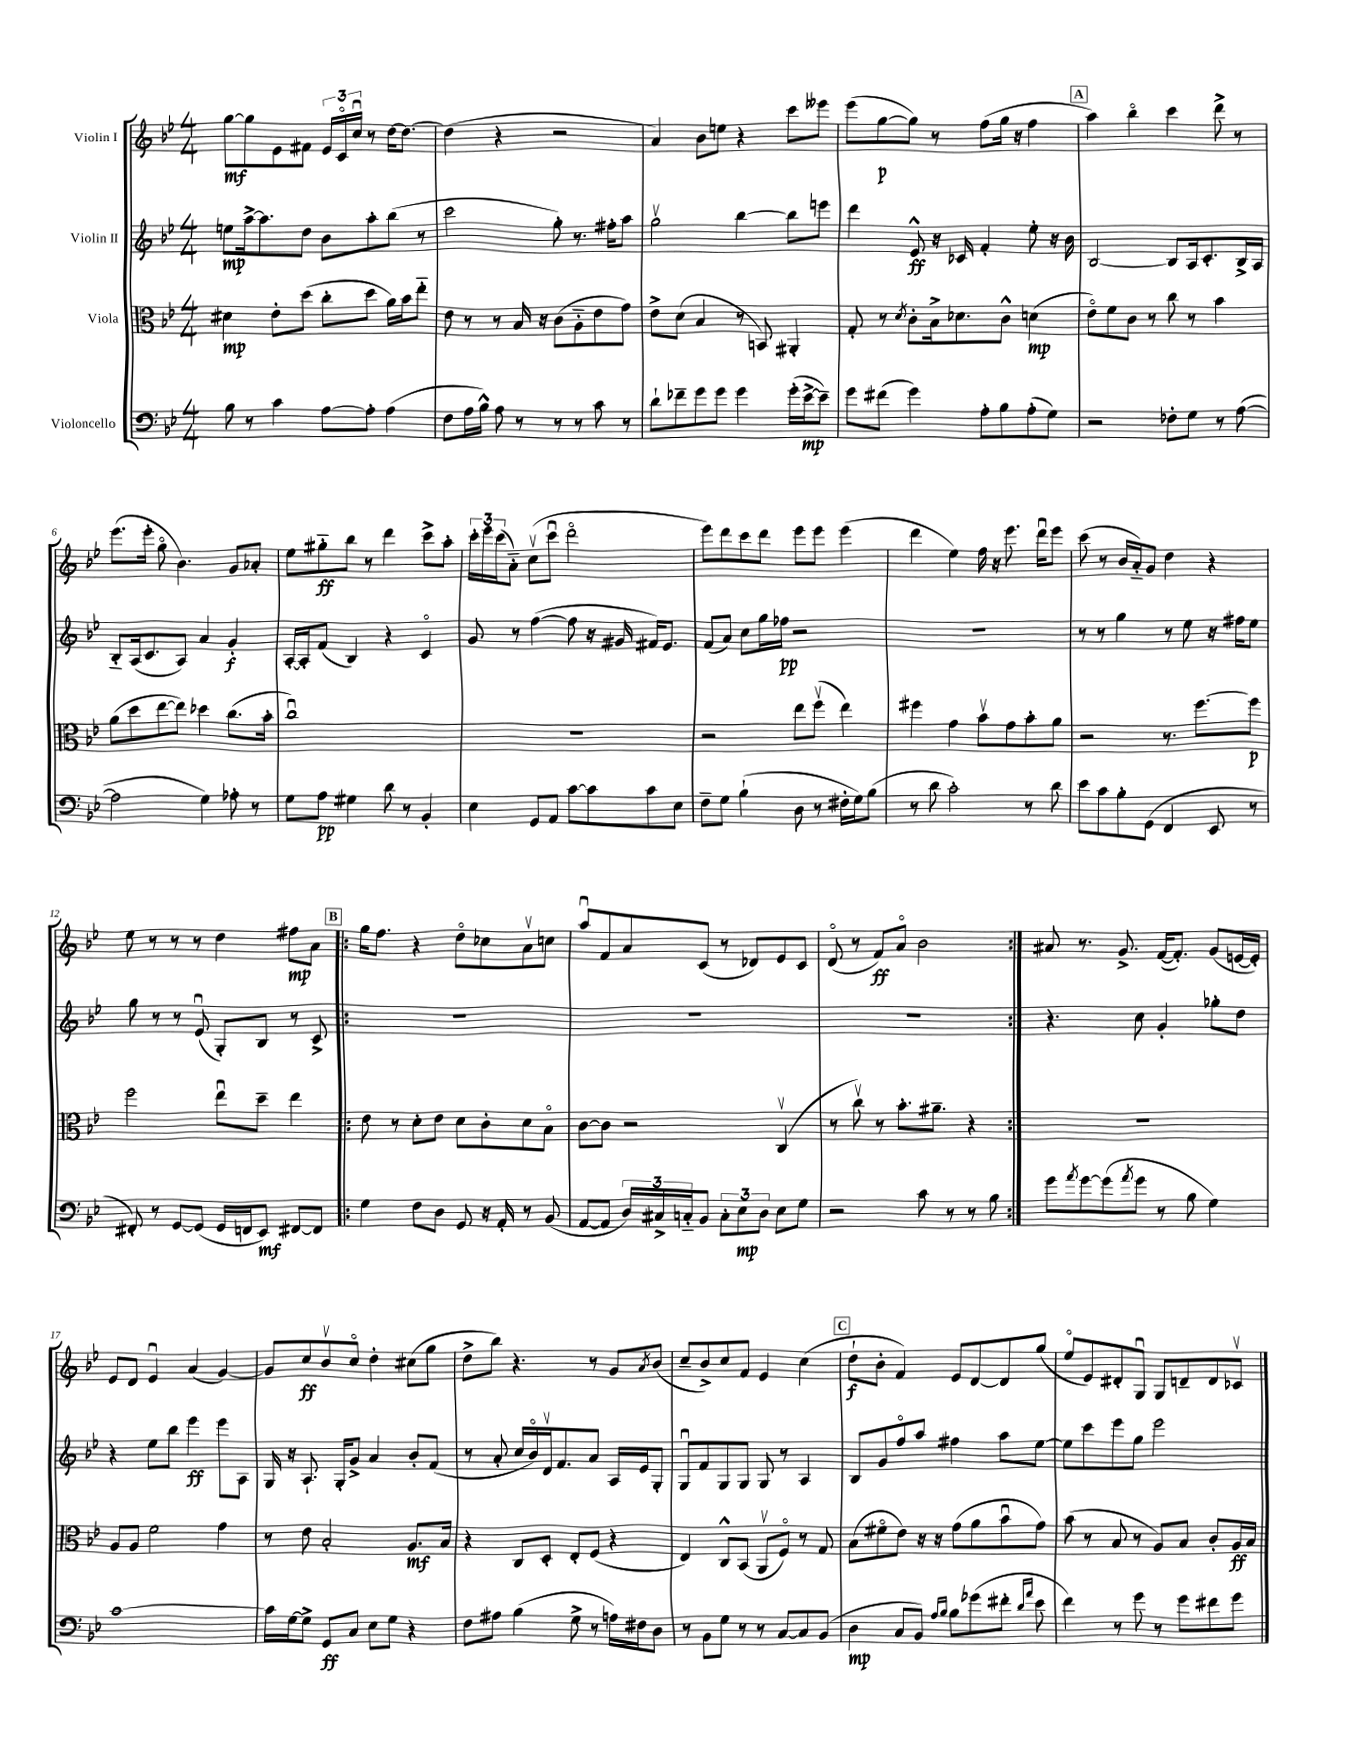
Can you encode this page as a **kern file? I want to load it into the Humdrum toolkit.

**kern	**dynam	**kern	**dynam	**kern	**dynam	**kern	**dynam
*part4	*part4	*part3	*part3	*part2	*part2	*part1	*part1
*staff4	*staff4	*staff3	*staff3	*staff2	*staff2	*staff1	*staff1
*I"Violoncello	*	*I"Viola	*	*I"Violin II	*	*I"Violin I	*
*clefF4	*	*clefC3	*	*clefG2	*	*clefG2	*
*k[b-e-]	*	*k[b-e-]	*	*k[b-e-]	*	*k[b-e-]	*
*M4/4	*	*M4/4	*	*M4/4	*	*M4/4	*
=1	=1	=1	=1	=1	=1	=1	=1
8B-\	.	4d#X\	mp	8een\L	mp	[8gg\L	mf
8r	.	.	.	[16aa^\k	.	8gg\]	.
.	.	.	.	8.aa\]	.	.	.
4c\	.	8e-'\L	.	.	.	8e-\	.
.	.	(8dd\J	.	8dd\J	.	8f#X\J	.
[8A\L	.	8cc'\L	.	8b-\L	.	24e-/LL	.
.	.	.	.	.	.	24c/	.
.	.	.	.	.	.	24ccu/JJ	.
8A'\J]	.	8dd\J	.	8aa'\	.	8r	.
(4A\	.	16a\LL)	.	(8bb-\J	.	[16dd\KL	.
.	.	16b-\J	.	.	.	8.dd\J_	.
.	.	8ee-\J	.	8r	.	.	.
=2	=2	=2	=2	=2	=2	=2	=2
8F\L	.	8e-\	.	2ccc\	.	(4dd\]	.
16A\L	.	8r	.	.	.	.	.
16B-^^\JJ)	.	.	.	.	.	.	.
8A\	.	8r	.	.	.	4r	.
8r	.	16B-/	.	.	.	.	.
.	.	16r	.	.	.	.	.
8r	.	(8c\L	.	8gg'\)	.	2r	.
8r	.	8A\	.	8.r	.	.	.
8c\	.	8e-\	.	.	.	.	.
.	.	.	.	16ff#X'\KL	.	.	.
8r	.	8g\J)	.	8aa\J	.	.	.
=3	=3	=3	=3	=3	=3	=3	=3
8d`\L	.	8e-^\L	.	2ggv\	.	4a/)	.
8f-X~\	.	(8d\J	.	.	.	.	.
8g\	.	4B-/	.	.	.	8b-\L	.
8g\J	.	.	.	.	.	8een\J	.
4g\	.	8r	.	[4bb-\	.	4r	.
.	.	8BBn/)	.	.	.	.	.
(16g'\LL	.	4AA#X'/	.	8bb-\L]	.	8ccc\L	.
[16e-^\J	mp	.	.	.	.	.	.
8e-~\J])	.	.	.	8eeen\J	.	8eee--X\J	.
=4	=4	=4	=4	=4	=4	=4	=4
8g\L	.	8G'/	.	4ddd\	.	(8eee-\L	.
(8f#X\J	.	8r	.	.	.	[8gg\	p
.	.	8qd/	.	.	.	.	.
4g\)	.	8c'\L	.	8e-^^/	ff	8gg\J])	.
.	.	16B-^\k	.	16r	.	8r	.
.	.	8.d-X\	.	16c-X/	.	.	.
8A'\L	.	.	.	4f'/	.	(8ff\L	.
8B-\	.	8c^^\J	.	.	.	16gg\Jk	.
.	.	.	.	.	.	16r	.
(8A'\	.	(4dn\	mp	8ee-'\	.	4ff\	.
8G\J)	.	.	.	16r	.	.	.
.	.	.	.	16b-\	.	.	.
!!LO:REH:place=s1:t=A
=5	=5	=5	=5	=5	=5	=5	=5
2r	.	8e-\L)	.	[2B-/	.	4aa\)	.
.	.	8f\	.	.	.	.	.
.	.	8c\J	.	.	.	4bb-\	.
.	.	8r	.	.	.	.	.
8F-X'\L	.	8cc\	.	8B-/L]	.	4ccc\	.
8G\J	.	8r	.	16A/k	.	.	.
.	.	.	.	8.c'/	.	.	.
8r	.	4b-\	.	.	.	8ddd^\	.
([8A\	.	.	.	16B-^/L	.	8r	.
.	.	.	.	16A/JJ	.	.	.
!!LO:LB:g=z
=6	=6	=6	=6	=6	=6	=6	=6
2A\]	.	(8a\L	.	8B-/L	.	(8.eee-\L	.
.	.	8dd\	.	(16A/k	.	.	.
.	.	.	.	8.c/	.	16eee-'\Jk	.
.	.	[8ee-\	.	.	.	8gg\	.
.	.	8ee-\J])	.	8A/J)	.	4.b-\)	.
4G\)	.	4dd-X\	.	4a/	.	.	.
8A-X'\	.	(8.cc\L	.	4g'/	f	8g/L	.
8r	.	.	.	.	.	8a-X'/J	.
.	.	16b-'\Jk	.	.	.	.	.
=7	=7	=7	=7	=7	=7	=7	=7
8G\L	.	1ccu)	.	[16A'/LL	.	8ee-\L	.
.	.	.	.	16A'/J]	.	.	.
8A\J	pp	.	.	(8f/J	.	8gg#X\	ff
4G#X\	.	.	.	4B-/)	.	8bb-\J	.
.	.	.	.	.	.	8r	.
8d\	.	.	.	4r	.	4ddd\	.
8r	.	.	.	.	.	.	.
4BB-'/	.	.	.	4c/	.	8ccc^\L	.
.	.	.	.	.	.	8aa'\J	.
=8	=8	=8	=8	=8	=8	=8	=8
4E-\	.	1r	.	8g/	.	24ccc'\LL	.
.	.	.	.	.	.	24eee-\	.
.	.	.	.	.	.	(24ccc\J	.
.	.	.	.	8r	.	8a\J)	.
8GG/L	.	.	.	([4ff\	.	(8ccv\L	.
8AA/J	.	.	.	.	.	8cccu\J	.
[8c\L	.	.	.	8ff\]	.	2ddd\	.
8c\]	.	.	.	16r	.	.	.
.	.	.	.	16g#X/	.	.	.
8c\	.	.	.	16f#X/KL)	.	.	.
.	.	.	.	8.e-/J	.	.	.
8E-\J	.	.	.	.	.	.	.
=9	=9	=9	=9	=9	=9	=9	=9
8F~\L	.	2r	.	(8f/L	.	8eee-\L)	.
8G\J	.	.	.	8a/J)	.	8ddd\	.
(4B-`\	.	.	.	8cc\L	.	8ccc\	.
.	.	.	.	16gg\L	.	8ddd\J	.
.	.	.	.	16ff-X\JJ	pp	.	.
8D\	.	8ee-\L	.	2r	.	8eee-\L	.
8r	.	(8ffv\J	.	.	.	8eee-\J	.
16F#X'\LL	.	4ee-\)	.	.	.	(4eee-\	.
16G\J)	.	.	.	.	.	.	.
(8B-\J	.	.	.	.	.	.	.
=10	=10	=10	=10	=10	=10	=10	=10
8r	.	4ff#X\	.	1r	.	4ddd\	.
8d\	.	.	.	.	.	.	.
2c'\)	.	4g\	.	.	.	4ee-\)	.
.	.	8b-v\L	.	.	.	16ff\	.
.	.	.	.	.	.	16r	.
.	.	8g\	.	.	.	8.eee-\	.
8r	.	8b-'\	.	.	.	.	.
.	.	.	.	.	.	16dddu\KL	.
8d\	.	8a\J	.	.	.	8eee-\J	.
=11	=11	=11	=11	=11	=11	=11	=11
8e-\L	.	2r	.	8r	.	(8ccc\	.
8c\	.	.	.	8r	.	8r	.
8B-'\	.	.	.	4gg\	.	16b-/LL	.
.	.	.	.	.	.	16a/J)	.
(8GG\J	.	.	.	.	.	8g/J	.
4FF/	.	8.r	.	8r	.	4dd\	.
.	.	.	.	8ee-\	.	.	.
.	.	[8.ff\L	.	.	.	.	.
8EE-/	.	.	.	16r	.	4r	.
.	.	.	.	16ff#X\KL	.	.	.
8r	.	8ff\J]	p	8ee-\J	.	.	.
!!LO:LB:g=z
=12	=12	=12	=12	=12	=12	=12	=12
8FF#X'/)	.	2ff\	.	8gg\	.	8ee-\	.
8r	.	.	.	8r	.	8r	.
[8GG/L	.	.	.	8r	.	8r	.
(8GG/J]	.	.	.	(8e-u/	.	8r	.
16GG/LL	.	8ee-u\L	.	8G'/L)	.	4dd\	.
16FFn/J	.	.	.	.	.	.	.
8EE-/J)	mf	8dd~\J	.	8B-/J	.	.	.
[8FF#X/L	.	4ee-\	.	8r	.	8ff#X\L	mp
8FF#/J]	.	.	.	8c^/	.	8a\J	.
!!LO:REH:place=s1:t=B
=13!|:	=13!|:	=13!|:	=13!|:	=13!|:	=13!|:	=13!|:	=13!|:
4G\	.	8e-\	.	1r	.	16gg\KL	.
.	.	.	.	.	.	8.ff\J	.
.	.	8r	.	.	.	.	.
8F\L	.	8d'\L	.	.	.	4r	.
8D\J	.	8e-\J	.	.	.	.	.
8GG/	.	8d\L	.	.	.	8dd\L	.
16r	.	8c'\	.	.	.	8cc-X\	.
16AA'/	.	.	.	.	.	.	.
8r	.	8d\	.	.	.	8av\	.
(8BB-/	.	8B-\J	.	.	.	8ccn\J	.
=14	=14	=14	=14	=14	=14	=14	=14
[8AA/L	.	[8c\L	.	1r	.	8aau/L	.
8AA/J]	.	8c\J]	.	.	.	8f/	.
24D/LL)	.	2r	.	.	.	8a/	.
24C#X^/	.	.	.	.	.	.	.
24Cn/J	.	.	.	.	.	.	.
8BB-/J	.	.	.	.	.	(8c/J	.
12C'\L	.	.	.	.	.	8r	.
12E-\	mp	.	.	.	.	.	.
.	.	.	.	.	.	8d-X/L)	.
12D\J	.	.	.	.	.	.	.
8E-\L	.	(4Cv/	.	.	.	8e-/	.
8G\J	.	.	.	.	.	8c/J	.
=15	=15	=15	=15	=15	=15	=15	=15
2r	.	8r	.	1r	.	(8d/	.
.	.	8ccv\)	.	.	.	8r	.
.	.	8r	.	.	.	8f/L)	ff
.	.	8.b-'\L	.	.	.	8a/J	.
8c\	.	.	.	.	.	2b-\	.
.	.	8.a#X~\J	.	.	.	.	.
8r	.	.	.	.	.	.	.
8r	.	4r	.	.	.	.	.
8B-\	.	.	.	.	.	.	.
=16:|!	=16:|!	=16:|!	=16:|!	=16:|!	=16:|!	=16:|!	=16:|!
8g\L	.	1r	.	4.r	.	8a#X/	.
8qa/	.	.	.	.	.	.	.
[8g\	.	.	.	.	.	8.r	.
(8g\]	.	.	.	.	.	.	.
.	.	.	.	.	.	8.g^/	.
8qa/	.	.	.	.	.	.	.
8g\J	.	.	.	8cc\	.	.	.
8r	.	.	.	4g'/	.	([16f/KL	.
.	.	.	.	.	.	8.f'/J])	.
8B-\	.	.	.	.	.	.	.
4G\)	.	.	.	8gg-X'\L	.	(8g/L	.
.	.	.	.	8dd\J	.	[16en/L	.
.	.	.	.	.	.	16e'/JJ])	.
!!LO:LB:g=z
=17	=17	=17	=17	=17	=17	=17	=17
[1c	.	8A/L	.	4r	.	8e-/L	.
.	.	8A/J	.	.	.	8d/J	.
.	.	2f\	.	8ee-\L	.	4e-u/	.
.	.	.	.	8bb-\J	.	.	.
.	.	.	.	4eee-\	ff	(4a/	.
.	.	4g\	.	8eee-\L	.	[4g/)	.
.	.	.	.	8A\J	.	.	.
=18	=18	=18	=18	=18	=18	=18	=18
16c\LL]	.	8r	.	16G/	.	8g/L]	.
[16G\J	.	.	.	16r	.	.	.
8G^\J]	.	8e-\	.	8.A`/	.	8cc/	ff
8GG/L	ff	2B-'/	.	.	.	8b-v/	.
.	.	.	.	16G'/KL	.	.	.
8C/J	.	.	.	8g^/J	.	8cc/J	.
8E-\L	.	.	.	4a/	.	4dd'\	.
8G\J	.	.	.	.	.	.	.
4r	.	8.A/L	mf	8b-'/L	.	(8cc#X\L	.
.	.	.	.	(8f/J	.	8gg\J	.
.	.	16B-/Jk	.	.	.	.	.
=19	=19	=19	=19	=19	=19	=19	=19
8F\L	.	4r	.	8r	.	8dd^\L	.
8A#X\J	.	.	.	8a'/	.	8bb-\J)	.
(4B-\	.	8C/L	.	16cc/LL	.	4.r	.
.	.	.	.	16b-/)	.	.	.
.	.	8D'/J	.	16dv/J	.	.	.
.	.	.	.	8.f/	.	.	.
8G^\	.	8E-'/L	.	.	.	.	.
8r	.	(8F/J	.	8a/J	.	8r	.
16An\LL)	.	4r	.	16A/LL	.	8g/L	.
16F#X\J	.	.	.	16e-/J	.	.	.
.	.	.	.	.	.	8qa/	.
8D\J	.	.	.	8G'/J	.	(8b-/J	.
=20	=20	=20	=20	=20	=20	=20	=20
8r	.	4E-/)	.	8Gu/L	.	8cc~/L	.
8BB-\L	.	.	.	8f/	.	8b-^/)	.
8G\J	.	8C^^/L	.	8G/	.	8cc/	.
8r	.	(8BB-/J	.	8G/J	.	8f/J	.
8r	.	8AAv/L	.	8G/	.	4e-/	.
[8C/L	.	8F/J)	.	8r	.	.	.
8C/]	.	8r	.	4A/	.	(4cc\	.
(8BB-/J	.	8G/	.	.	.	.	.
!!LO:REH:place=s1:t=C
=21	=21	=21	=21	=21	=21	=21	=21
4D\	mp	(8B-\L	.	8B-/L	.	8dd`\L	f
.	.	8f#X\	.	8g/	.	8b-'\J	.
8C/L	.	8e-\J)	.	8ff/	.	4f/)	.
8BB-/J)	.	16r	.	8aa/J	.	.	.
.	.	16r	.	.	.	.	.
16qqA/LL	.	.	.	.	.	.	.
16qqB-/JJ	.	.	.	.	.	.	.
8B-\L	.	(8g\L	.	4ff#X\	.	8e-/L	.
(8g-X\	.	8a\	.	.	.	[8d/	.
8f#X'\J	.	8b-u\	.	8aa\L	.	8d/]	.
16qqd/LL	.	.	.	.	.	.	.
16qqa/JJ	.	.	.	.	.	.	.
8e-\	.	8g\J)	.	[8ee-\J	.	(8gg/J	.
=22	=22	=22	=22	=22	=22	=22	=22
4f\)	.	(8b-\	.	8ee-\L]	.	8ee-/L	.
.	.	8r	.	8ccc\	.	8e-/)	.
8r	.	8B-/	.	8eee-\	.	8d#X'/	.
8g\	.	8r	.	8gg\J	.	8Gu/J	.
8r	.	8A/L)	.	2eee-\	.	8G/L	.
8g\L	.	8B-/J	.	.	.	8dn~/	.
8f#X\	.	8c'/L	.	.	.	8d/	.
8g\J	.	16A/L	ff	.	.	8c-Xv/J	.
.	.	16B-/JJ	.	.	.	.	.
==	==	==	==	==	==	==	==
*-	*-	*-	*-	*-	*-	*-	*-
